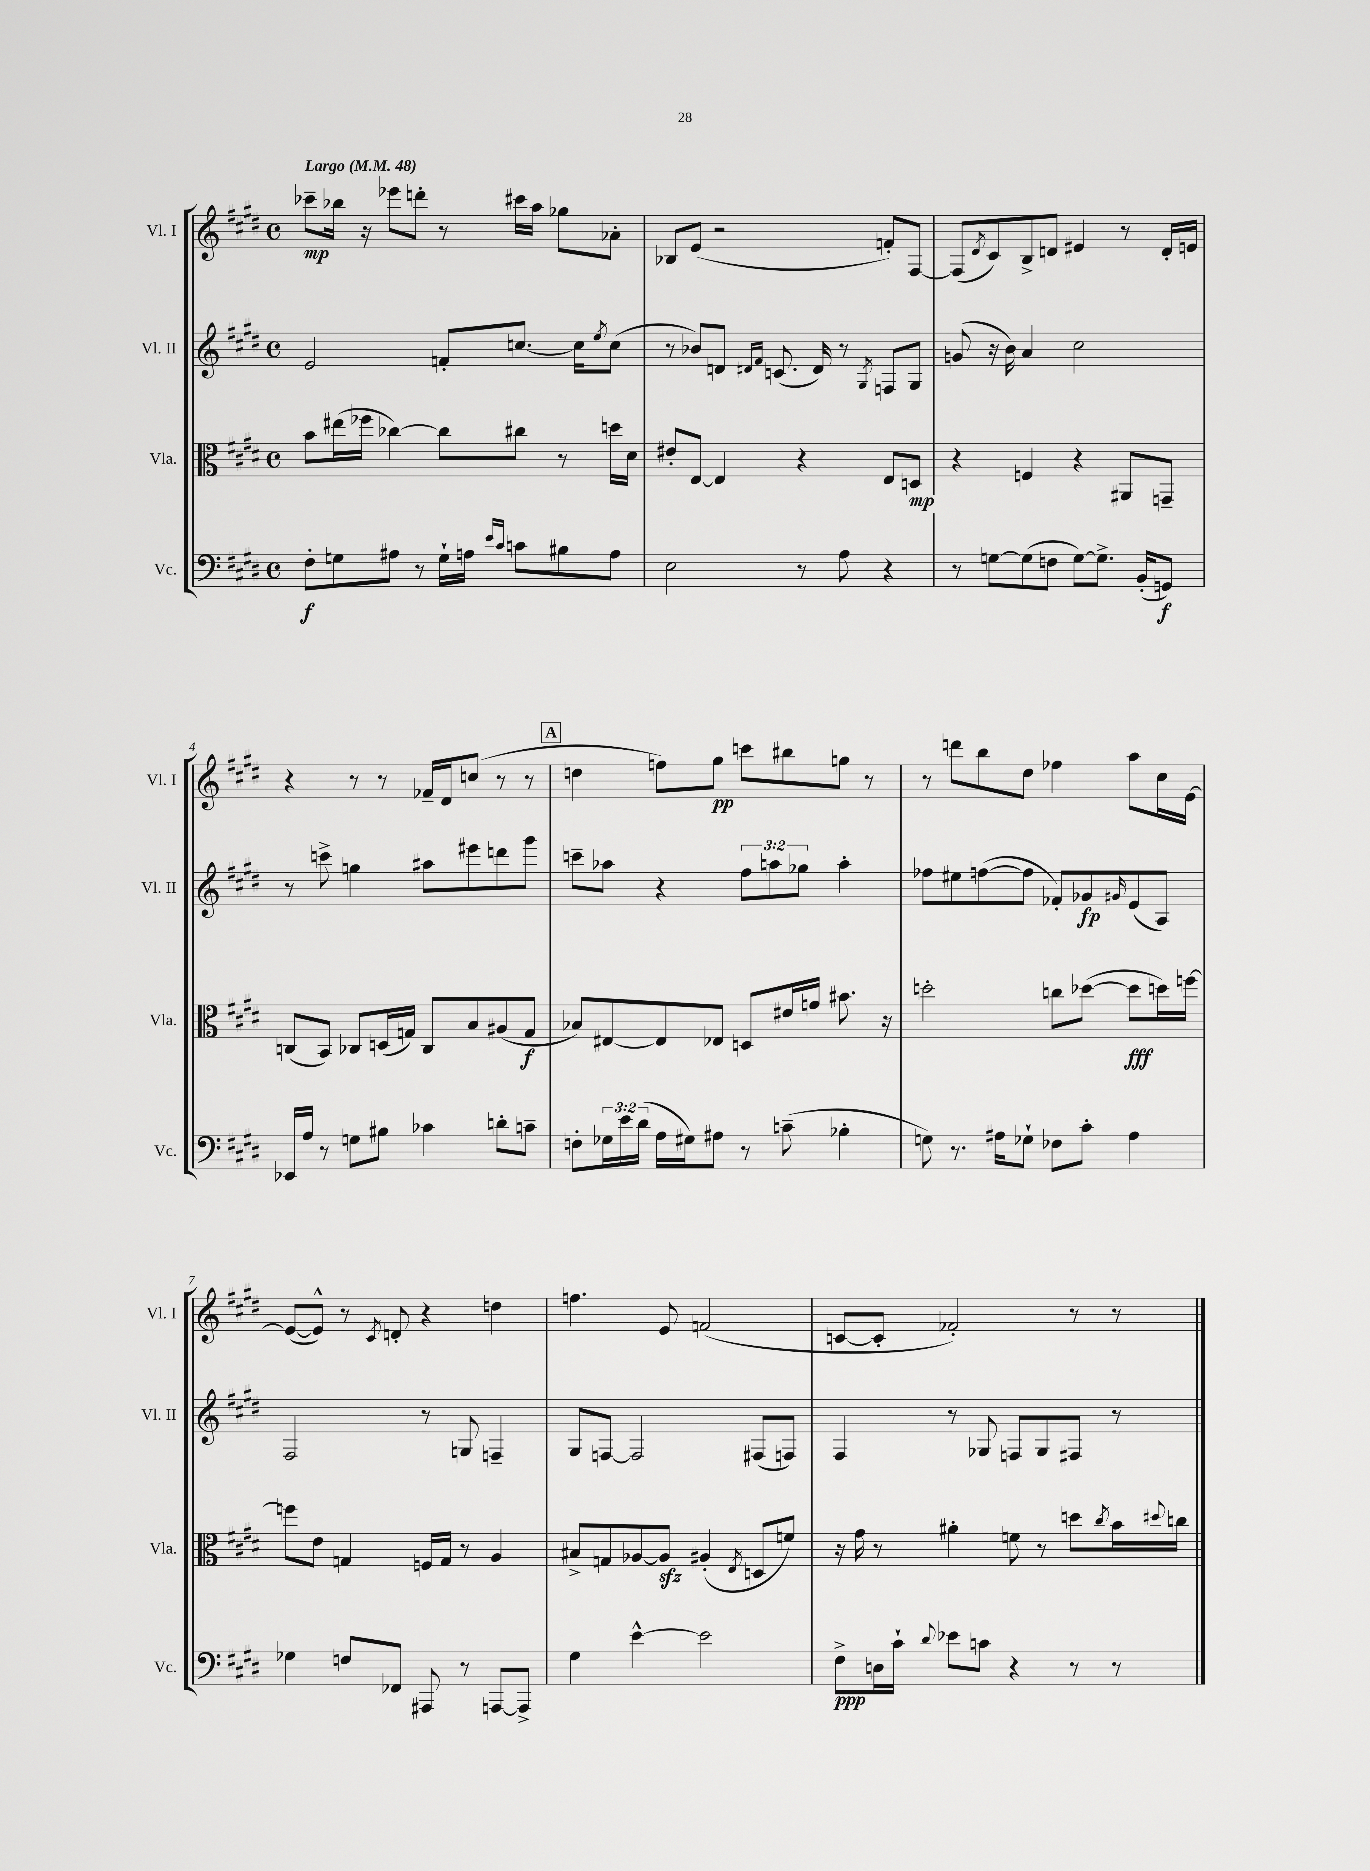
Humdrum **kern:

**kern	**kern	**kern	**kern
*staff4	*staff3	*staff2	*staff1
*clefF4	*clefC3	*clefG2	*clefG2
*k[f#c#g#d#]	*k[f#c#g#d#]	*k[f#c#g#d#]	*k[f#c#g#d#]
*M4/4	*M4/4	*M4/4	*M4/4
*met(c)	*met(c)	*met(c)	*met(c)
*MM48	*MM48	*MM48	*MM48
8F#'\L	8b\L	2e/	8ccc-~\L
8G\	(16ee#\L	.	16bb-\Jk
.	16ff-\JJ	.	16r
8A#\J	[4cc-\)	.	8eee-\L
8r	.	.	8ddd'\J
16G`\LL	8cc-\]L	8f'/L	8r
16A\JJ	.	.	.
16qqe/LL	.	.	.
16qqc#/JJ	.	.	.
8c\L	8cc#\J	[8.cc/J	16ccc#\LL
.	.	.	16aa\JJ
8B#\	8r	.	8gg-\L
.	.	16cc\]LK	.
.	.	8qee/	.
8A\J	16dd\LL	(8cc\J	8a-'\J
.	16d#\JJ	.	.
=	=	=	=
2E\	8e#'/L	8r	8B-/L
.	[8E/J	8b-/L)	(8e/J
.	4E/]	8d/J	2r
.	.	16qqd#/LL	.
.	.	16qqf#/JJ	.
.	.	(8.c/	.
8r	4r	.	.
.	.	16d#/)	.
8A\	.	8r	.
.	.	8qG#/	.
4r	8E/L	8F/L	8f'/L)
.	8D/J	8G#/J	[8F#/J
=	=	=	=
8r	4r	(8g/	(8F#/]L
.	.	.	8qd#/
[8G\L	.	16r	8c#/)
.	.	16b\)	.
(8G\]	4F/	4a/	8B^/
8F\J	.	.	8d/J
[8G\L)	4r	2cc#\	4e#/
8.G^\]J	.	.	.
.	8AA#/L	.	8r
(16BB'/LK	.	.	.
8GG/J)	8GG~/J	.	16d'/LL
.	.	.	16e/JJ
=	=	=	=
16EE-/LL	(8C/L	8r	4r
16A/JJ	.	.	.
8r	8BB/J)	8ccc^\	.
8G\L	8C-/L	4gg\	8r
8B#\J	(16D/L	.	8r
.	16G/JJ)	.	.
4c-\	8C-/L	8aa#\L	16f-~/LL
.	.	.	16d#/J
.	8B/	8eee#\	(8cc/J
8d'\L	(8A#/	8ddd\	8r
8c~\J	8G/J	8ggg#\J	8r
=	=	=	=
8F'\L	8B-/L)	8ccc~\L	4dd\
24G-\L	[8E#/	8aa-\J	.
24e\	.	.	.
(24d#\JJ	.	.	.
16A\LL	8E#/]	4r	8ff\L)
16G#\J)	.	.	.
8A#\J	8E-/J	.	8gg#\J
8r	8D/L	12ff#\L	8ccc\L
.	.	12aa\	.
(8c~\	16e#/L	.	8bb#\
.	.	12gg-\J	.
.	16g/JJ	.	.
4B-'\	8.b#\	4aa'\	8gg\J
.	.	.	8r
.	16r	.	.
=	=	=	=
8G\)	2dd'\	8ff-\L	8r
8.r	.	8ee#\	8ddd\L
.	.	([8ff\	8bb\
16A#\LK	.	.	.
8G-`\J	.	8ff\]J	8dd#\J
8F-\L	8cc\L	8f-'/L)	4ff-\
8c#'\J	([8dd-\J	8g-/	.
.	.	16qqg#/	.
4A#\	8dd-\]L	(8e/	8aa\L
.	16dd\L)	8A/J)	16cc#\L
.	[16ff\JJ	.	[16e\JJ
=	=	=	=
4G-\	8ff\]L	2F#/	(8e/_L
.	8e\J	.	8e^^/]J)
8F/L	4G/	.	8r
.	.	.	8qc#/
8FF-/J	.	.	8d'/
8AAA#/	16F/LL	8r	4r
.	16G/JJ	.	.
8r	8r	8G/	.
[8AAA/L	4A/	4F~/	4dd\
8AAA^/]J	.	.	.
=	=	=	=
4G#\	8B#^/L	8G#/L	4.ff\
.	8G/	[8F/J	.
[4e^^\	[8A-/	2F/]	.
.	8A-/]J	.	8e/
2e\]	(4A#'/	.	(2f/
.	8qE/	.	.
.	8D/L	(8F#/L	.
.	8f/J)	8F/J)	.
=	=	=	=
8F#^\L	16r	4F#/	[8c/L
.	16g#\	.	.
16D\L	8r	.	8c'/]J
16c#`\JJ	.	.	.
8qqd#/	.	.	.
8e-\L	4a#'\	8r	2f-'/)
8c\J	.	8G-/	.
4r	8f\	8F/L	.
.	8r	8G-/	.
8r	8dd\L	8F#/J	8r
.	8qcc#/	.	.
8r	16b\L	8r	8r
.	8qqdd#/	.	.
.	16cc\JJ	.	.
==	==	==	==
*-	*-	*-	*-
